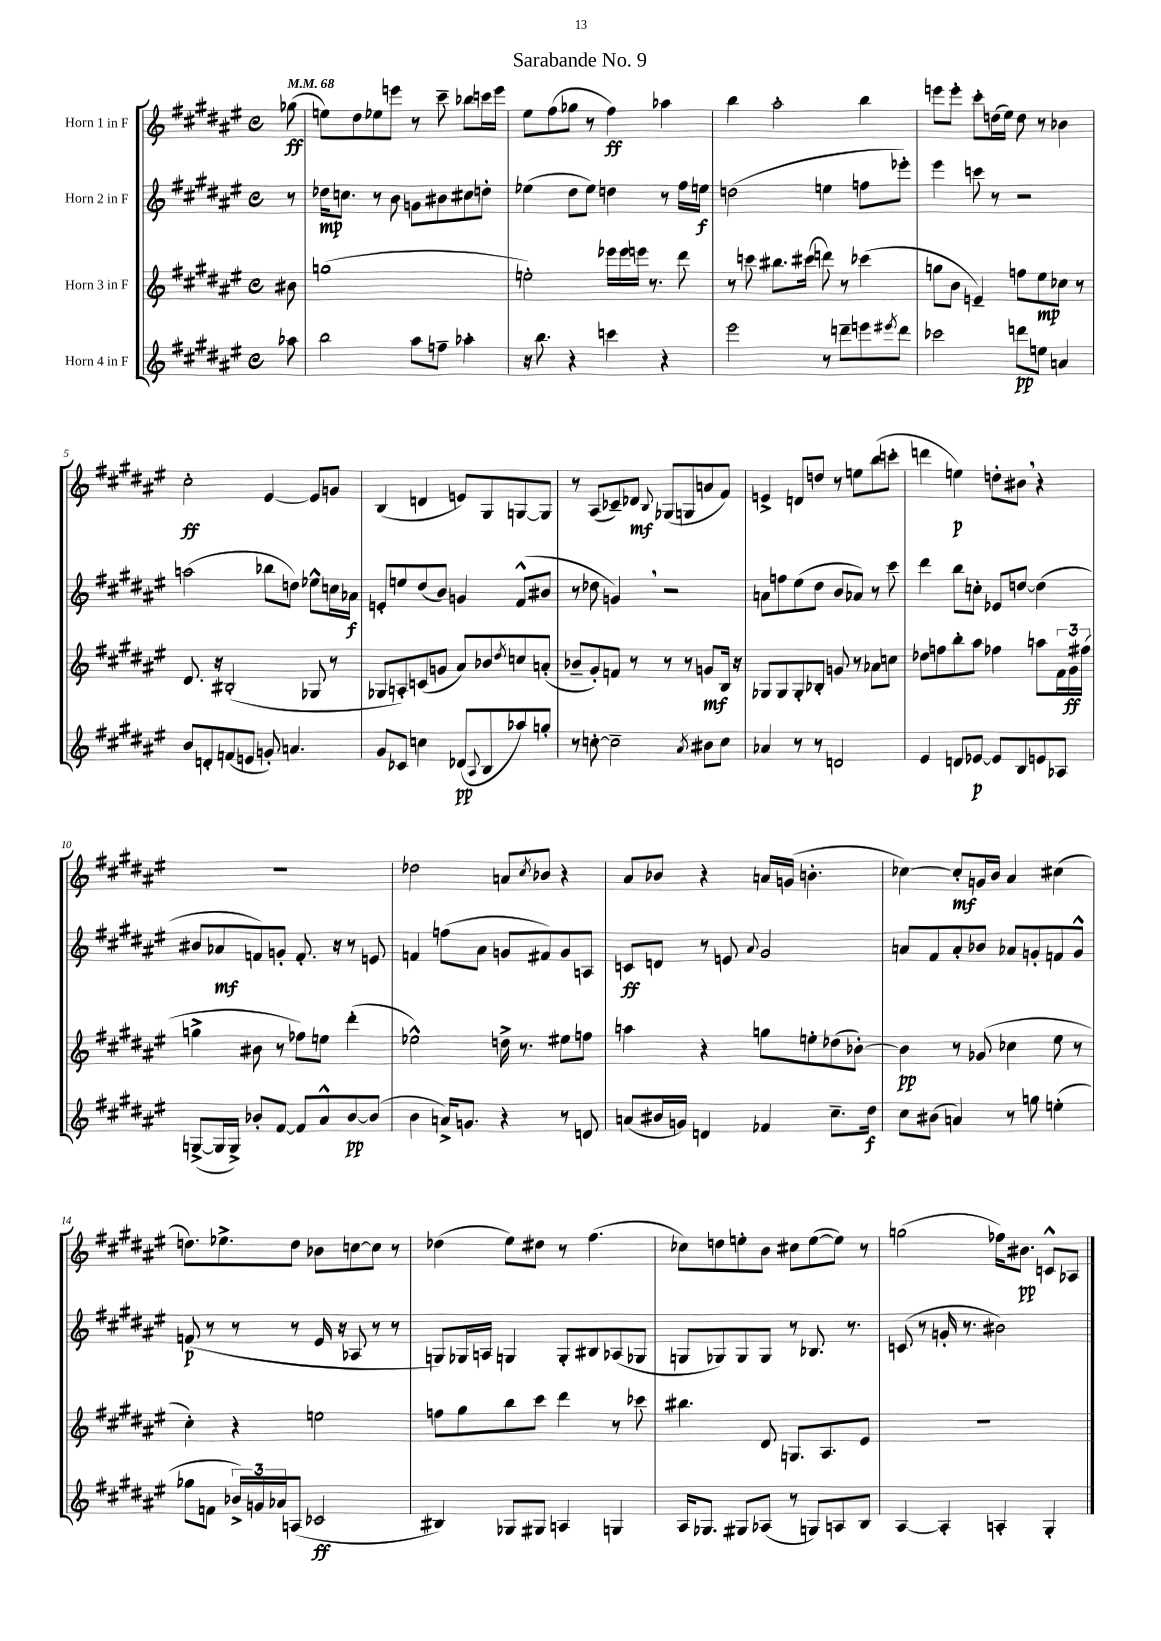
\header { title = "Sarabande No. 9" }
<<
\new StaffGroup <<
\new Staff = "s0" \with { instrumentName = "Horn 1 in F" } {
    \clef treble \key fis \major \defaultTimeSignature \time 4/4 \partial 8 \tempo 4 = 68
    ges''8\ff( |
    e''8) dis''8 ees''8 e'''8 r8 cis'''8-- bes''8 c'''16 e'''16 |
    eis''8 fis''8( ges''8 r8 fis''4\ff) aes''4 |
    b''4 ais''2-. b''4 |
    e'''8 e'''8-. cis'''8-. d''16( eis''16) d''8 r8 bes'4 |
    cis''2-.\ff eis'4~ eis'8 g'8 |
    b4( d'4 e'8) gis8 g8~ g8 |
    r8 ais8( ces'8--) des'8\mf \appoggiatura { b8 } ges8( g8 a'8 fis'8) |
    e'4-> d'8 d''8 r8 e''8 b''8( c'''8-. |
    d'''4 e''4\p) d''8-. bis'8 \breathe r4 |
    R1 |
    des''2 a'8 \acciaccatura { cis''8 } bes'8 r4 |
    ais'8 bes'8 r4 a'16 g'16( b'4.-. |
    ces''4~) ces''8-.\mf g'16 b'16 ais'4 cis''4( |
    d''8.) ees''8.-> d''8 bes'8 c''8~ c''8 r8 |
    des''4( eis''8) dis''8 r8 fis''4.( |
    ces''8) d''8 e''8-. b'8 cis''8 e''8~( e''8) r8 |
    g''2( fes''16) bis'8.\pp c'8-^ aes8 \bar "|." |
}
\new Staff = "s1" \with { instrumentName = "Horn 2 in F" } {
    \clef treble \key fis \major \defaultTimeSignature \time 4/4 \partial 8
    r8 |
    des''16\mp c''8. r8 b'8 g'8 bis'8 cis''8 d''8-. |
    ees''4( dis''8 ees''8) d''4 r8 fis''16 e''16\f |
    d''2( e''4 f''8 ees'''8-.) |
    eis'''4 c'''8 r8 r2 |
    a''2( bes''8 d''8) ees''8-^ c''16 aes'16\f |
    e'8-. e''8 dis''8( b'8) g'4 fis'8-^( bis'8 |
    r8 des''8 g'4) \breathe r2 |
    a'8 f''8 eis''8( dis''8 b'8 aes'8) r8 cis'''8 |
    dis'''4 b''8 c''8-. ees'8 d''8~ d''4( |
    bis'8 aes'8\mf f'8) g'8-. f'8.-. r16 r8 e'8 |
    f'4 f''8( ais'8 g'8 fis'8) g'8 a8 |
    c'8\ff d'8 r8 e'8 \appoggiatura { ais'8 } gis'2 |
    a'8 fis'8 a'8-. bes'8 aes'8 g'8-. f'8 g'8-^ |
    f'8\p( r8 r8 r8 eis'16 r16 aes8 r8 r8 |
    g8) ges16 a16 g4 g8-. bis8 aes8( ges8 |
    g8 ges8) ges8 ges8 r8 bes8. r8. |
    c'8( r8 g'16-. r8. bis'2) \bar "|." |
}
\new Staff = "s2" \with { instrumentName = "Horn 3 in F" } {
    \clef treble \key fis \major \defaultTimeSignature \time 4/4 \partial 8
    bis'8 |
    g''1( |
    e''2-.) ees'''16 ees'''16 e'''16 r8. dis'''8 |
    r8 c'''8 bis''8. cis'''16( d'''8) r8 ces'''4( |
    g''8 b'8 e'4--) f''8 eis''8\mp ces''8 r8 |
    dis'8. r16 bis2-.( ges8 r8 |
    ges8 a8-.) c'8( g'8 ais'8) bes'8 \acciaccatura { dis''8 } c''8 a'8-.( |
    bes'8-- gis'8-.) f'8 r8 r8 r8 g'8\mf b16 r16 |
    ges8 ges8 ges8-. bes8-. g'8 r8 aes'8 c''8 |
    des''8 f''8 b''8-. ais''8 fes''4 a''8 \tuplet 3/2 { fis'16 gis'16\ff fis''16( } |
    g''4-> bis'8 r8 fes''8) e''8 dis'''4-.( |
    ees''2-^) d''16-> r8. eis''8 f''8 |
    a''4 r4 g''8 e''8-. des''8( bes'8~-.) |
    bes'4\pp r8 ges'8( ces''4 eis''8 r8 |
    cis''4-.) r4 e''2 |
    f''8 gis''8 b''8 cis'''8 dis'''4 r8 ces'''8 |
    bis''4. dis'8 g8. ais8. eis'8 |
    R1 \bar "|." |
}
\new Staff = "s3" \with { instrumentName = "Horn 4 in F" } {
    \clef treble \key fis \major \defaultTimeSignature \time 4/4 \partial 8
    aes''8 |
    b''2 ais''8 f''8-- aes''4-. |
    r16 b''8. r4 c'''4 r4 |
    eis'''2 r8 d'''8-- e'''8 \acciaccatura { eis'''8 } d'''8 |
    ces'''2 d'''8\pp e''8 a'4 |
    b'8 d'8-. f'8( e'8 g'8-.) a'4. |
    gis'8 ces'8 c''4 des'8\pp( \appoggiatura { ais8 } b8 aes''8) g''8-. |
    r8 c''8~-. c''2-- \acciaccatura { ais'8 } bis'8 c''8 |
    aes'4 r8 r8 d'2 |
    eis'4 d'8 ees'8~\p ees'8 b8 e'8 aes8 |
    g8~->( g16 g16->) bes'8-. fis'8~ fis'8 ais'8-^ bes'8~\pp bes'8( |
    b'4 a'16->) g'8. r4 r8 d'8 |
    a'8( bis'16 g'16) d'4 fes'4 cis''8.-- dis''16\f |
    cis''8 bis'8( a'4) r8 g''8 e''4-.( |
    ges''8 f'8 \tuplet 3/2 { bes'16->) g'16 aes'16 } a8( ces'2\ff |
    bis4) ges8 gis8 a4 g4 |
    ais16 ges8. gis8 aes8( r8 g8) a8 b8 |
    ais4~ ais4-. a4-. gis4-. \bar "|." |
}
>>
>>
